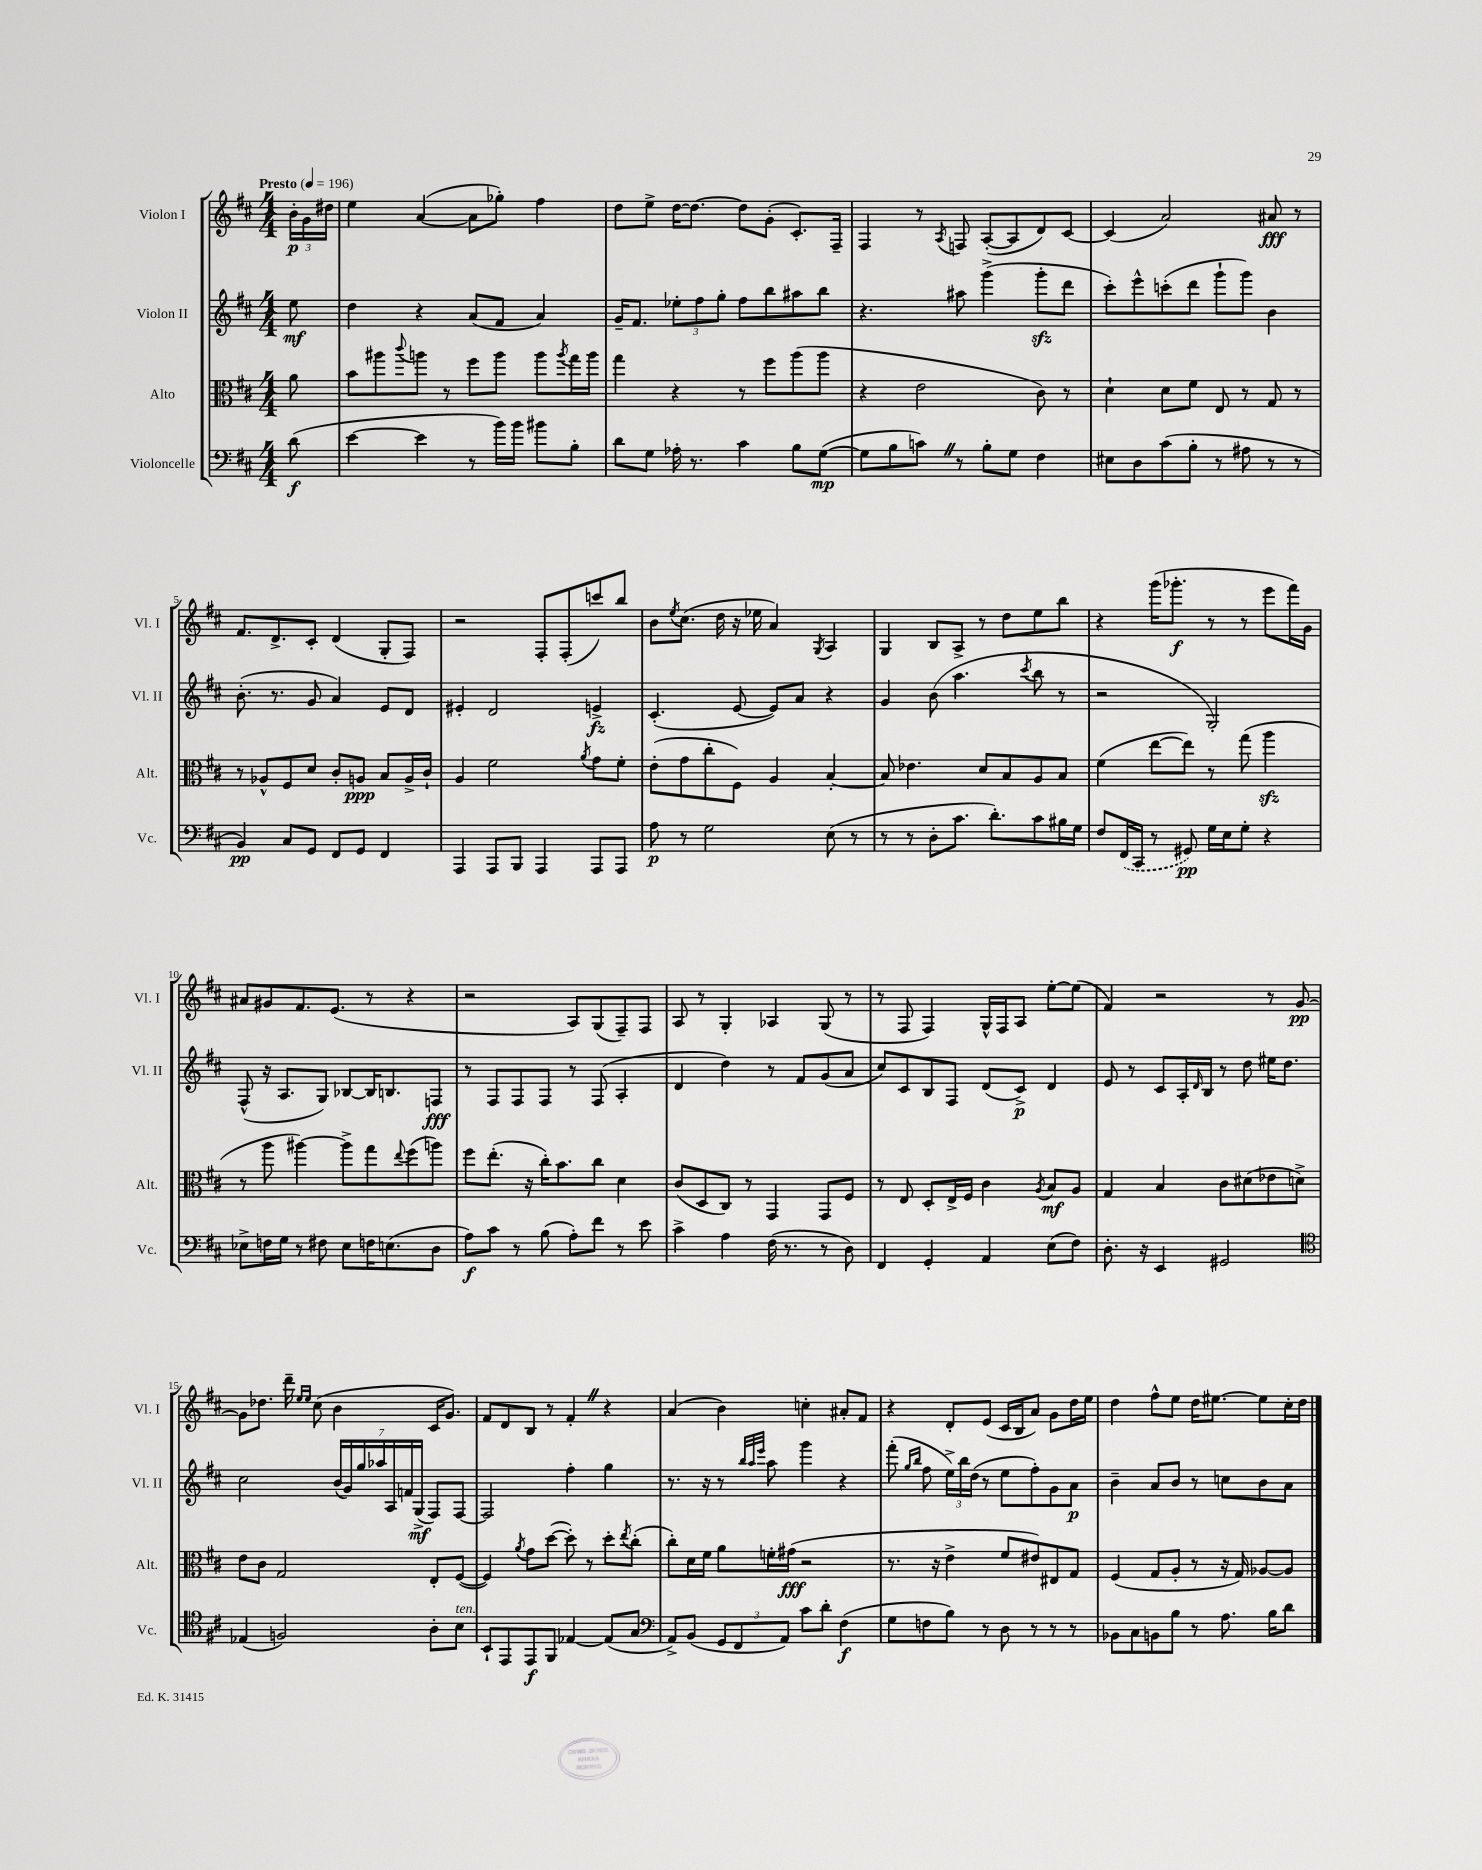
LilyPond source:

<<
\new StaffGroup <<
\new Staff = "s0" \with { instrumentName = "Violon I" shortInstrumentName = "Vl. I" } {
    \clef treble \key d \major \numericTimeSignature \time 4/4 \partial 8 \tempo "Presto" 4 = 196
    \tuplet 3/2 { b'16-.\p g'16 dis''16 } |
    e''4 a'4~( a'8 ges''8-.) fis''4 |
    d''8 e''8-> d''16~ d''8.~ d''8 g'8-.( cis'8.-.) fis16-- |
    fis4 r8 \acciaccatura { a8 } f8 a8~-.( a8 d'8) cis'8~ |
    cis'4( a'2) ais'8\fff r8 |
    fis'8. d'8.-> cis'8-. d'4( g8-. fis8) |
    r2 fis8-. fis8-.( c'''8) b''8 |
    b'8 \acciaccatura { e''8 } cis''8.( d''16 r16 ees''16 a'4) \acciaccatura { g8 } a4 |
    g4 b8 a8-> r8 d''8 e''8 b''8 |
    r4 g'''16( ges'''8.-.\f r8 r8 e'''8 fis'''16) g'16 |
    ais'8 gis'8 fis'8. e'8.( r8 r4 |
    r2 a8) g8( fis8--) fis8 |
    a8 r8 g4-. aes4 g8( r8 |
    r8 fis8 fis4) g16-^ fis16 a8 e''8~-. e''8( |
    fis'4) r2 r8 g'8~\pp |
    g'8 des''8. d'''16-- \grace { e''16 e''16 } cis''8( b'4 cis'16 g'8.) |
    fis'8 d'8 b8 r8 fis'4-. \once \override BreathingSign.text = \markup { \musicglyph "scripts.caesura.straight" } \breathe r4 |
    a'4( b'4) c''4-. ais'8-. fis'8 |
    r4 d'8-. e'8( cis'16 b16 a'8) g'8 d''16 e''16 |
    d''4 fis''8-^ e''8 d''16 eis''8.~ eis''8 cis''16-. d''16 \bar "|." |
}
\new Staff = "s1" \with { instrumentName = "Violon II" shortInstrumentName = "Vl. II" } {
    \clef treble \key d \major \numericTimeSignature \time 4/4 \partial 8
    e''8\mf |
    d''4 r4 a'8( fis'8 a'4) |
    g'16-- fis'8. \tuplet 3/2 { ees''8-. fis''8 g''8-. } fis''8 b''8 ais''8 b''8 |
    r4. ais''8 g'''4->( g'''8-.\sfz d'''8 |
    cis'''8-.) e'''8-^ c'''8-.( d'''8 g'''8-! g'''8) b'4 |
    b'8.-.( r8. g'8 a'4) e'8 d'8 |
    eis'4-. d'2 e'4->\fz |
    cis'4.-.( e'8~ e'8) a'8 r4 |
    g'4 b'8( a''4. \acciaccatura { cis'''8 } b''8 r8 |
    r2 g2-.) |
    fis8-^( r16 a8. g8) bes8~ bes16 b8. f8\fff |
    r8 fis8 fis8 fis8 r8 fis8( a4-. |
    d'4 d''4) r8 fis'8 g'8( a'8 |
    cis''8) cis'8 b8 fis8 d'8( cis'8->\p) d'4 |
    e'8 r8 cis'8 a16-. \grace { d'16 } b16 r8 d''8 eis''16 d''8. |
    cis''2 \tuplet 7/4 { b'16( g'16) g''16 aes''16 a16 f'16 g16->\mf( } fis8) fis8~ |
    fis2 fis''4-. g''4 |
    r8. r16 r8 \grace { b''32 a''32 e'''32 } a''8 g'''4 r4 |
    fis'''8-.( \grace { g''16 b''16 } fis''8 \tuplet 3/2 { e''16->) b''16 d''16( } r8 e''8 fis''8-.) g'8 a'8\p |
    b'4-- a'8 b'8 r8 c''8 b'8 a'8 \bar "|." |
}
\new Staff = "s2" \with { instrumentName = "Alto" shortInstrumentName = "Alt." } {
    \clef alto \key d \major \numericTimeSignature \time 4/4 \partial 8
    a'8 |
    b'8 ais''8 \appoggiatura { cis'''8 } a''8 r8 fis''8 a''8 a''8 \acciaccatura { a''8 } g''16 a''16 |
    g''4 r4 r8 fis''8 a''8( a''8 |
    r4 e'2 cis'8) r8 |
    d'4-! d'8 fis'8 e8 r8 g8 r8 |
    r8 aes8-^ fis8 d'8 cis'8-. a8\ppp b8 a16-> cis'16-! |
    a4 fis'2 \acciaccatura { a'8 } g'8 fis'8-. |
    e'8-.( g'8 cis''8-. fis8) a4 b4~-. |
    b8 ees'4. d'8 b8 a8 b8 |
    fis'4( e''8~ e''8) r8 g''8( a''4\sfz |
    r8 a''8 ais''4~) ais''8-> g''8 \appoggiatura { e''8 } fis''8( a''8) |
    fis''8 e''8.-.( r16 cis''16-.) b'8. cis''8 d'4 |
    cis'8( d8 cis8) r8 g,4 g,8 fis8 |
    r8 e8 d8-. e16-> fis16 cis'4 \acciaccatura { a8 } b8\mf a8 |
    g4 b4 cis'8 dis'8( ees'8 d'8->) |
    e'8 cis'8 g2 e8-. fis8~( |
    fis4) \acciaccatura { a'8 } g'8 d''8~( d''8-.) r8 d''8-. \acciaccatura { e''8 } cis''8-.( |
    cis''8-.) d'16 fis'16 a'8 f'16-. gis'16\fff( r2 |
    r8. r16 e'4-> fis'8 eis'8) eis8 g8 |
    fis4( g8 a8-. r8 r16 g16) aes8~ aes8 \bar "|." |
}
\new Staff = "s3" \with { instrumentName = "Violoncelle" shortInstrumentName = "Vc." } {
    \clef bass \key d \major \numericTimeSignature \time 4/4 \partial 8
    d'8\f( |
    e'4~ e'4 r8 b'16) b'16 bis'8 b8-. |
    d'8 g8 aes16-. r8. cis'4 b8 g8~\mp( |
    g8 b8 c'8) \once \override BreathingSign.text = \markup { \musicglyph "scripts.caesura.straight" } \breathe r8 b8-. g8 fis4 |
    eis8 d8 cis'8( b8-. r8 ais8 r8 r8 |
    b,4\pp) cis8 g,8 fis,8 g,8 fis,4 |
    a,,4 a,,8 b,,8 a,,4 a,,8 a,,8 |
    a8\p r8 g2 e8( r8 |
    r8 r8 d8-. cis'8. d'8.-.) cis'8 bis16 g16 |
    fis8 \once \slurDashed fis,16( cis,16 r8 gis,8\pp) g16 e16 g8-. r4 |
    ees8-> f16 g16 r8 fis8 ees8 f16 e8.( d8 |
    a8\f) cis'8 r8 b8( a8-.) fis'8 r8 e'8 |
    cis'4-> a4 fis16( r8. r8 d8) |
    fis,4 g,4-. a,4 e8( fis8) |
    d8.-. r16 e,4 gis,2 |
    \clef tenor ees4( f2) a8-. b8^\markup { \italic "ten." } |
    b,8-! e,8 e,8\f fis,8 ees4~ ees8( g8 |
    \clef bass a,8->) b,8( \tuplet 3/2 { g,8 fis,8 a,8) } cis'8 d'8-. fis4\f( |
    g8 f8 b8) r8 d8 r8 r8 r8 |
    bes,8 cis8 b,8 b8 r8 a8. b16 d'8 \bar "|." |
}
>>
>>
